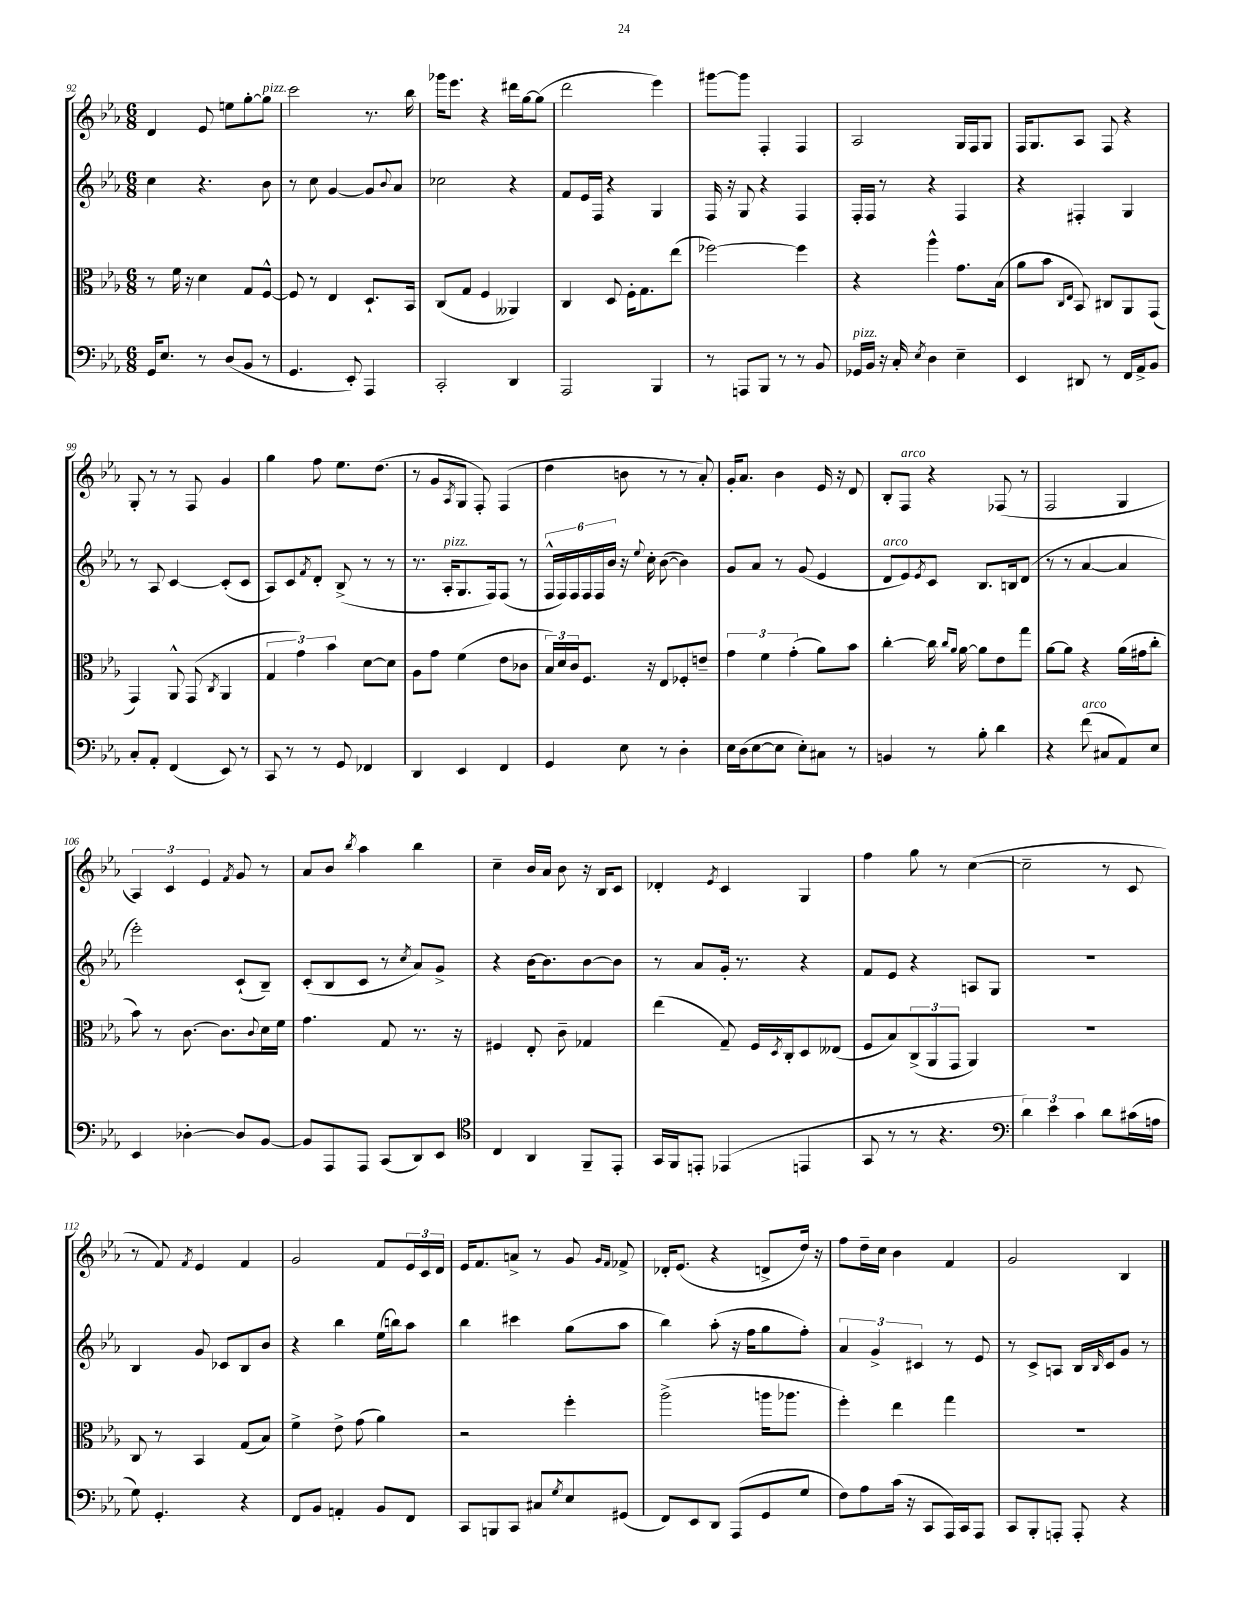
<<
\new StaffGroup <<
\new Staff = "s0" {
    \clef treble \key ees \major \numericTimeSignature \time 6/8
    d'4 ees'8 e''8 g''8~-. g''8^\markup { \italic "pizz." } |
    c'''2 r8. bes''16 |
    ges'''16 ees'''8. r4 dis'''16 g''16~ g''8( |
    d'''2 ees'''4) |
    gis'''8~ gis'''8 f4-. f4 |
    aes2 g16 f16 g8 |
    f16 g8. aes8 f8 r4 |
    g8-. r8 r8 f8 g'4 |
    g''4 f''8 ees''8. d''8.( |
    r8 g'8 \acciaccatura { aes8 } g8 f8-.) f4( |
    d''4 b'8 r8 r8 aes'8-.) |
    g'16-. aes'8. bes'4 ees'16 r16 d'8 |
    bes8-. f8^\markup { \italic "arco" } r4 fes8( r8 |
    f2 g4 |
    \tuplet 3/2 { aes4) c'4 ees'4 } \acciaccatura { f'8 } g'8 r8 |
    aes'8 bes'8 \acciaccatura { bes''8 } aes''4 bes''4 |
    c''4-- bes'16 aes'16 bes'8 r16 bes16 c'8 |
    des'4-. \acciaccatura { ees'8 } c'4 g4 |
    f''4 g''8 r8 c''4~( |
    c''2-- r8 c'8 |
    r8 f'8) \acciaccatura { f'8 } ees'4 f'4 |
    g'2 f'8 \tuplet 3/2 { ees'16 c'16 d'16 } |
    ees'16 f'8. a'8-> r8 g'8 \grace { g'16 f'16 } fes'8-> |
    des'16-. ees'8.( r4 d'8-> d''16) r16 |
    f''8 d''16-- c''16 bes'4 f'4 |
    g'2 bes4 \bar "|." |
}
\new Staff = "s1" {
    \clef treble \key ees \major \numericTimeSignature \time 6/8
    c''4 r4. bes'8 |
    r8 c''8 g'4~ g'8 \appoggiatura { bes'8 } aes'8 |
    ces''2 r4 |
    f'8 ees'16 f16 r4 g4 |
    f16 r16 g8 r4 f4 |
    f16-. f16 r8 r4 f4 |
    r4 fis4-. g4 |
    r8 aes8 c'4~ c'8-.( c'8 |
    aes8) c'8 \acciaccatura { f'8 } d'8-. bes8->( r8 r8 |
    r8. aes16-.^\markup { \italic "pizz." } g8. f16) f8( r8 |
    \tuplet 6/4 { f16-^ f16) f16 f16 f16 bes'16 } r16 \appoggiatura { ees''8 } c''16-. bes'8~( bes'4) |
    g'8 aes'8 r8 g'8( ees'4 |
    d'8^\markup { \italic "arco" } ees'8) \acciaccatura { ees'8 } c'8 bes8. b16 d'8( |
    r8 r8 aes'4~ aes'4 |
    ees'''2-.) c'8-!( bes8--) |
    c'8-.( bes8 c'8 r8 \acciaccatura { c''8 } aes'8) g'8-> |
    r4 bes'16~ bes'8. bes'8~ bes'8 |
    r8 aes'8 g'16-. r8. r4 |
    f'8 ees'8 r4 a8 g8 |
    R2. |
    bes4 g'8 ces'8 bes8 bes'8 |
    r4 bes''4 ees''16( b''16) aes''8 |
    bes''4 cis'''4 g''8( aes''8 |
    bes''4) aes''8-.( r16 f''16 g''8 f''8-.) |
    \tuplet 3/2 { aes'4 g'4-> cis'4 } r8 ees'8 |
    r8 c'8-> a8 bes16 \grace { bes16 } c'16 g'8 r8 \bar "|." |
}
\new Staff = "s2" {
    \clef alto \key ees \major \numericTimeSignature \time 6/8
    r8 f'16 r16 d'4 g8 f8~-^ |
    f8 r8 ees4 d8.-! bes,16 |
    c8( g8 f4 aeses,4) |
    c4 d8 f16-. g8. ees''8( |
    fes''2~) fes''4 |
    r4 aes''4-^ g'8. bes16( |
    aes'8 bes'8 \grace { c16 ees16 } bes,8) cis8 aes,8 g,8( |
    g,4) aes,8-^ g,8( \acciaccatura { c8 } aes,4 |
    \tuplet 3/2 { g4 g'4) bes'4 } d'8~ d'8 |
    aes8 g'8 f'4( ees'8 ces'8 |
    \tuplet 3/2 { bes16) d'16 c'16 } f8. r16 ees8 fes8-. e'8-- |
    \tuplet 3/2 { g'4 f'4 g'4-.( } aes'8) bes'8 |
    c''4~-. c''16 \grace { c''16 aes'16 } aes'16~ aes'8 ees'8 g''8 |
    aes'8~ aes'8 r4 aes'16( gis'16 c''8-. |
    bes'8) r8 c'8.~ c'8. \appoggiatura { c'8 } d'16 f'16 |
    g'4. g8 r8. r16 |
    fis4 ees8-. c'8-- ges4 |
    ees''4( g8--) f16 \acciaccatura { d8 } c16-. d8 eeses8( |
    f8 bes8) \tuplet 3/2 { c8->( aes,8 g,8 } aes,4) |
    R2. |
    c8 r8 bes,4 g8( bes8) |
    f'4-> ees'8-> g'8( aes'4) |
    r2 f''4-. |
    aes''2->( a''16 aes''8. |
    f''4-.) ees''4 g''4 |
    R2. \bar "|." |
}
\new Staff = "s3" {
    \clef bass \key ees \major \numericTimeSignature \time 6/8
    g,16 ees8. r8 d8( bes,8 r8 |
    g,4. ees,8-.) aes,,4 |
    c,2-. d,4 |
    aes,,2 bes,,4 |
    r8 a,,8 bes,,8 r8 r8 bes,8 |
    ges,16^\markup { \italic "pizz." } bes,16 r16 c16-. \acciaccatura { ees8 } d4 ees4-- |
    ees,4 dis,8 r8 f,16 aes,16-> bes,8 |
    c8-. aes,8-. f,4( ees,8) r8 |
    c,8 r8 r8 g,8 fes,4 |
    d,4 ees,4 f,4 |
    g,4 ees8 r8 d4-. |
    ees16 d16( ees8~ ees8 ees8-.) cis8 r8 |
    b,4 r8 bes8-. d'4 |
    r4 f'8^\markup { \italic "arco" }( cis8 aes,8) ees8 |
    ees,4 des4~-. des8 bes,8~ |
    bes,8 aes,,8 aes,,8 c,8( d,8) ees,8 |
    \clef tenor c4 aes,4 f,8-- ees,8-. |
    g,16 f,16 e,8-. ees,4( e,4 |
    g,8 r8 r8 r4. |
    \clef bass \tuplet 3/2 { d'4) ees'4 c'4 } d'8 cis'16( a16 |
    g8) g,4.-. r4 |
    f,8 bes,8 a,4-. bes,8 f,8 |
    c,8 b,,8 c,8 cis8 \acciaccatura { g8 } ees8 gis,8( |
    f,8) ees,8 d,8 aes,,8( g,8 g8 |
    f8) aes8 c'16( r16 c,8 aes,,16) c,16 aes,,8 |
    c,8 bes,,8-. a,,8-. a,,8-. r4 \bar "|." |
}
>>
>>
\layout { \context { \Score currentBarNumber = #92 } }
